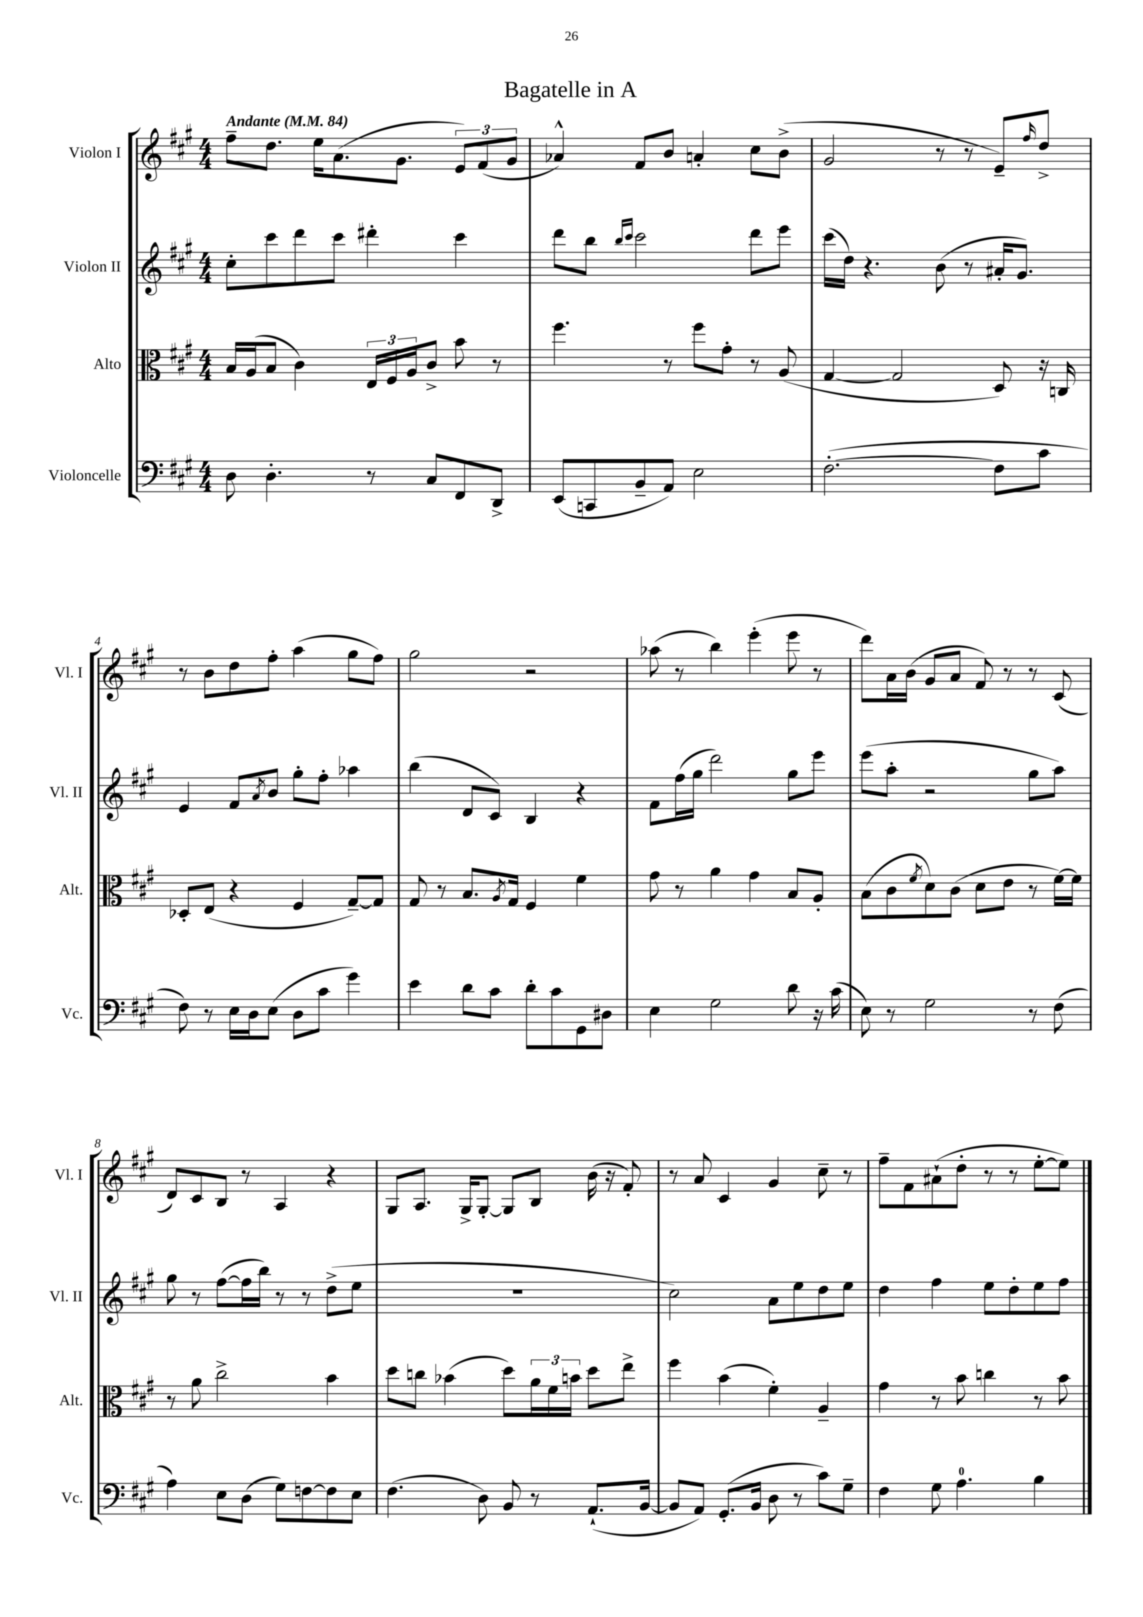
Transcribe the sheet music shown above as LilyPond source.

\header { title = "Bagatelle in A" }
<<
\new StaffGroup <<
\new Staff = "s0" \with { instrumentName = "Violon I" shortInstrumentName = "Vl. I" } {
    \clef treble \key a \major \numericTimeSignature \time 4/4 \tempo "Andante" 4 = 84
    fis''8-- d''8. e''16 a'8.( gis'8. \tuplet 3/2 { e'8) fis'8( gis'8 } |
    aes'4-^) fis'8 b'8 a'4-. cis''8 b'8->( |
    gis'2 r8 r8 e'8--) \grace { fis''16 } d''8-> |
    r8 b'8 d''8 fis''8-. a''4( gis''8 fis''8) |
    gis''2 r2 |
    aes''8( r8 b''4) e'''4-.( e'''8 r8 |
    d'''8) a'16 b'16( gis'8 a'8 fis'8) r8 r8 cis'8( |
    d'8) cis'8 b8 r8 a4 r4 |
    gis8 a8. gis16-> gis8~-. gis8 b8 b'16( r16 fis'8-.) |
    r8 a'8 cis'4 gis'4 cis''8-- r8 |
    fis''8-- fis'8 ais'8-!( d''8-. r8 r8 e''8~-. e''8) \bar "|." |
}
\new Staff = "s1" \with { instrumentName = "Violon II" shortInstrumentName = "Vl. II" } {
    \clef treble \key a \major \numericTimeSignature \time 4/4
    cis''8-. cis'''8 d'''8 cis'''8 dis'''4-. cis'''4 |
    d'''8 b''8 \grace { b''16 cis'''16 } cis'''2 d'''8 e'''8 |
    cis'''16( d''16) r4. b'8( r8 ais'16-. gis'8.) |
    e'4 fis'8 \acciaccatura { a'8 } b'8 gis''8-. fis''8-. aes''4 |
    b''4( d'8 cis'8) b4 r4 |
    fis'8 fis''16( gis''16 d'''2) gis''8 e'''8 |
    e'''8( a''8-. r2 gis''8 a''8) |
    gis''8 r8 fis''8~( fis''16 b''16) r8 r8 d''8->( e''8 |
    R1 |
    cis''2) a'8 e''8 d''8 e''8 |
    d''4 fis''4 e''8 d''8-. e''8 fis''8 \bar "|." |
}
\new Staff = "s2" \with { instrumentName = "Alto" shortInstrumentName = "Alt." } {
    \clef alto \key a \major \numericTimeSignature \time 4/4
    b16 a16( b8 cis'4) \tuplet 3/2 { e16 fis16 a16 } cis'8-> b'8 r8 |
    fis''4. r8 fis''8 gis'8-. r8 a8( |
    gis4~ gis2 d8) r16 c16 |
    des8-. e8( r4 fis4 gis8~--) gis8 |
    gis8 r8 b8. \acciaccatura { a8 } gis16 fis4 fis'4 |
    gis'8 r8 a'4 gis'4 b8 a8-. |
    b8( cis'8 \acciaccatura { fis'8 } d'8) cis'8( d'8 e'8 r8 fis'16~) fis'16 |
    r8 a'8 cis''2-> b'4 |
    d''8 c''8 bes'4( d''8) \tuplet 3/2 { a'16 fis'16 b'16 } d''8 e''8-> |
    fis''4 b'4( fis'4-.) a4-- |
    gis'4 r8 b'8 c''4 r8 b'8 \bar "|." |
}
\new Staff = "s3" \with { instrumentName = "Violoncelle" shortInstrumentName = "Vc." } {
    \clef bass \key a \major \numericTimeSignature \time 4/4
    d8 d4.-. r8 cis8 fis,8 d,8-> |
    e,8( c,8 b,8-- a,8) e2 |
    fis2.~-.( fis8 cis'8 |
    fis8) r8 e16 d16 e8( d8 cis'8 gis'4) |
    e'4 d'8 cis'8 d'8-. cis'8 gis,8 dis8 |
    e4 gis2 d'8 r16 cis'16( |
    e8) r8 gis2 r8 fis8( |
    a4) e8 d8( gis8) f8~ f8 e8 |
    fis4.( d8) b,8 r8 a,8.-!( b,16~ |
    b,8 a,8) gis,8.-.( b,16 d8 r8 cis'8) gis8-- |
    fis4 gis8 a4.-0 b4 \bar "|." |
}
>>
>>
